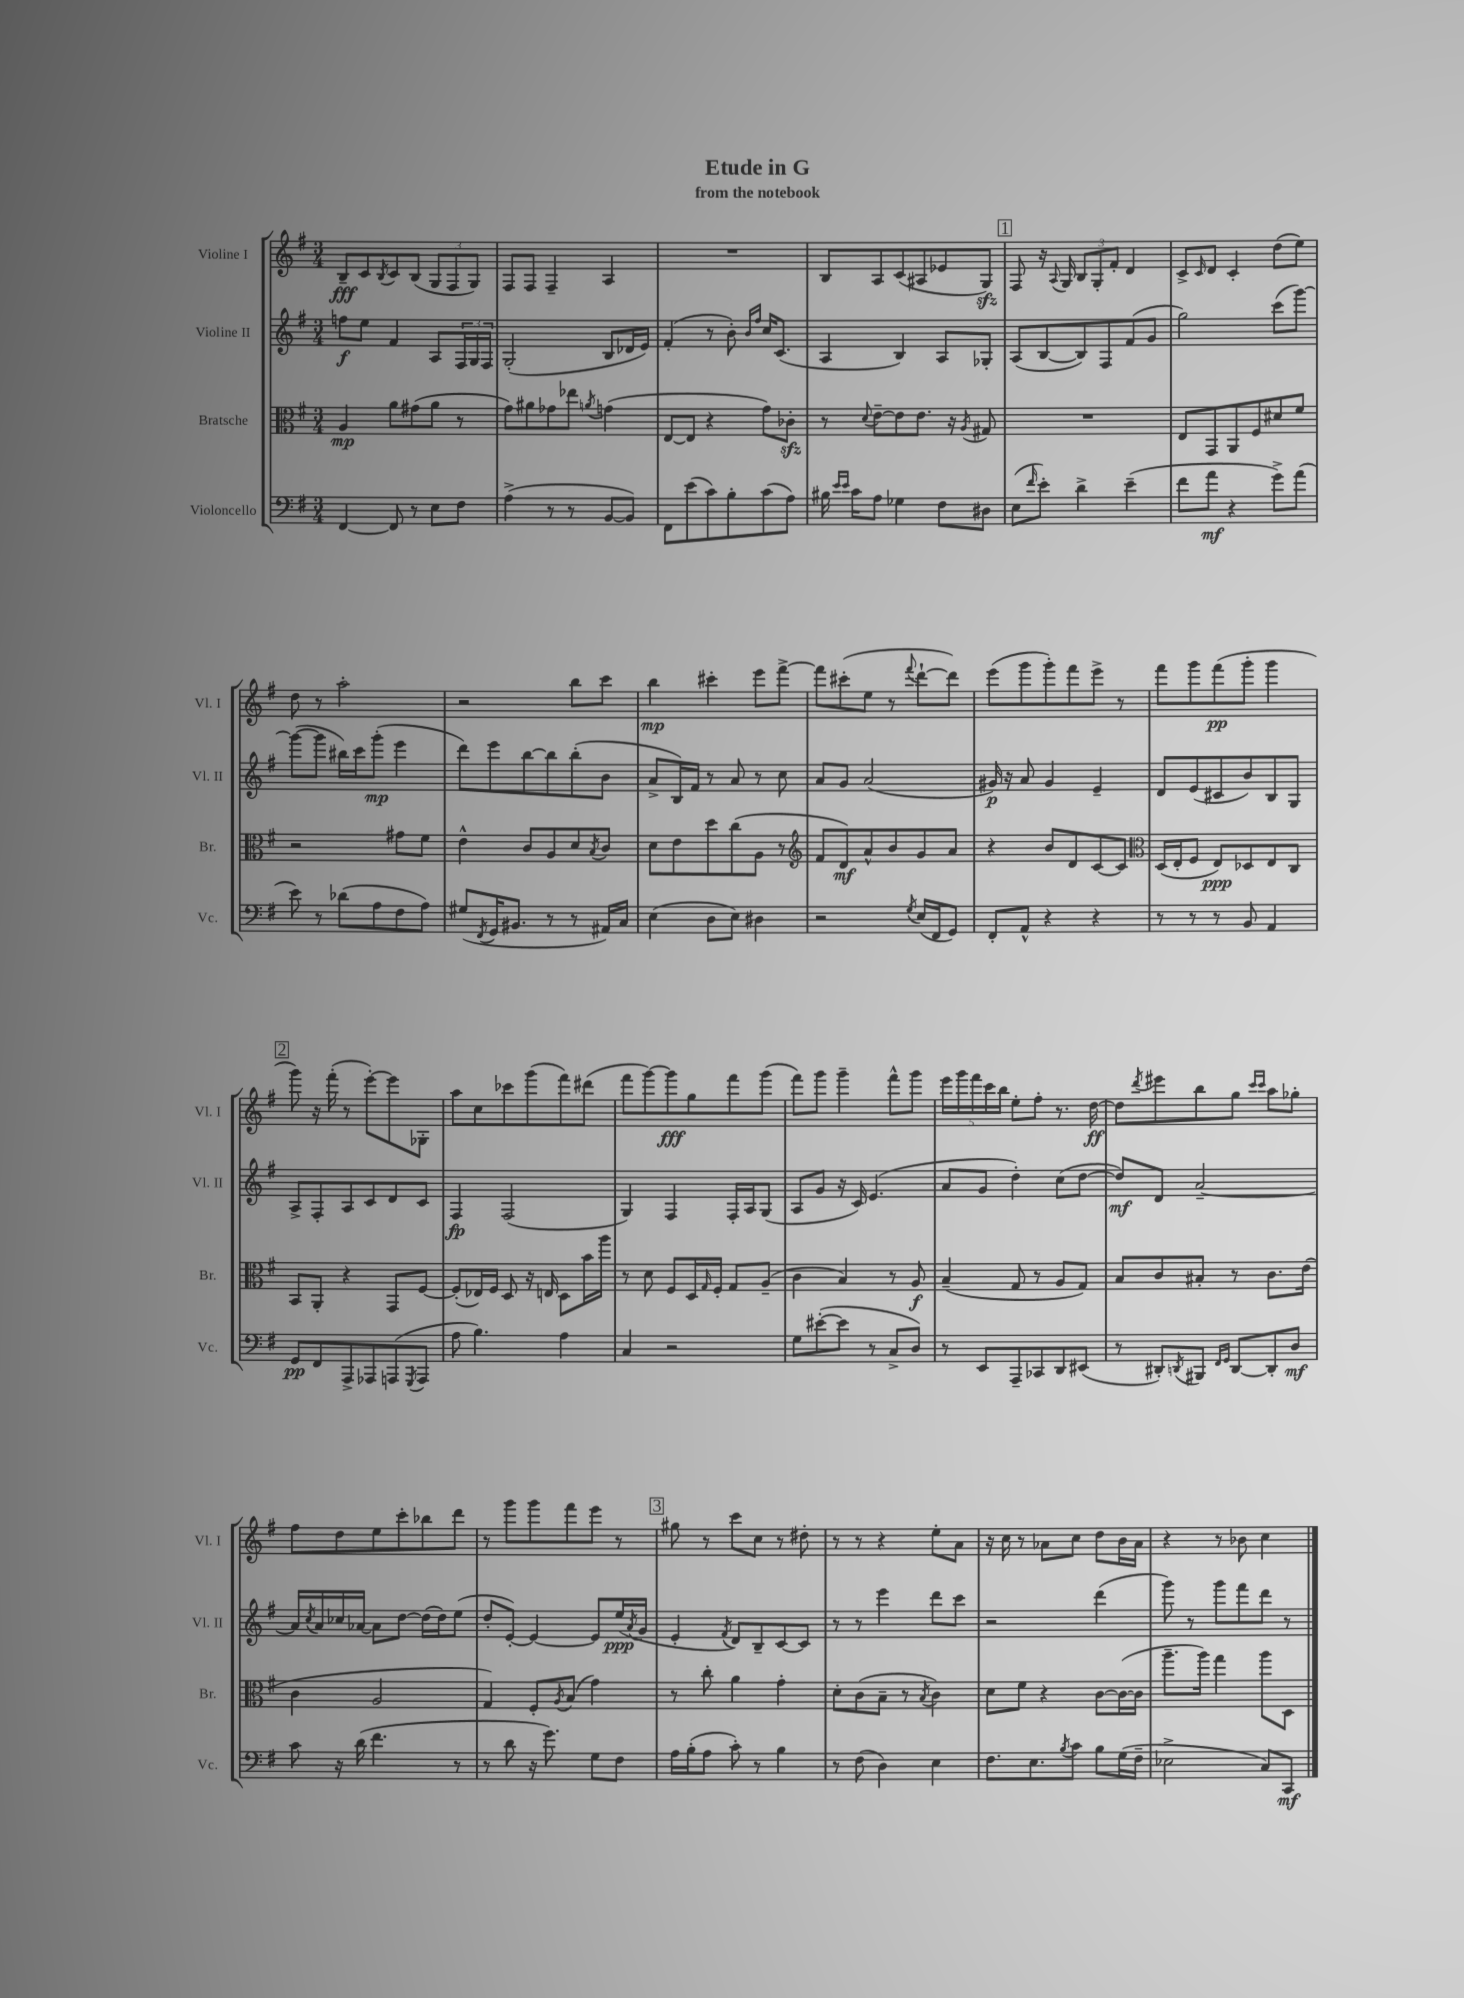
\header { title = "Etude in G" subtitle = "from the notebook" }
<<
\new StaffGroup <<
\new Staff = "s0" \with { instrumentName = "Violine I" shortInstrumentName = "Vl. I" } {
    \clef treble \key g \major \numericTimeSignature \time 3/4
    b8--\fff c'8 \acciaccatura { b8 } c'8 b8( \tuplet 3/2 { g8 fis8 g8) } |
    fis8 fis8 fis4-- a4 |
    R2. |
    b8 a8 c'8( ais8 ees'8 g8\sfz) |
    \mark \markup { \box "1" } fis8 r16 \appoggiatura { a8 } g16 \tuplet 3/2 { b8 g8-. fis'8-. } d'4 |
    c'8-> \grace { c'16 } d'8 c'4-. d''8( e''8) |
    d''8 r8 a''2-. |
    r2 b''8 c'''8 |
    b''4\mp cis'''4-. e'''8 fis'''8~-> |
    fis'''8 cis'''8-.( e''8 r8 \appoggiatura { fis'''8 } d'''8~-! d'''8) |
    e'''8( g'''8 g'''8-.) fis'''8 e'''8-> r8 |
    fis'''8 g'''8 fis'''8\pp( g'''8-. g'''4 |
    \mark \markup { \box "2" } g'''8) r16 fis'''16-.( r8 e'''8~-.) e'''8 ges8-. |
    a''8 c''8 ces'''8 g'''8( fis'''8) dis'''8( |
    fis'''8 g'''8~) g'''8\fff g''8 fis'''8 g'''8( |
    fis'''8) g'''8 g'''4-- fis'''8-^ g'''8 |
    \tuplet 5/4 { e'''16 g'''16 fis'''16 c'''16 b''16 } e''8-. fis''8-. r8. d''16~\ff |
    d''8 \acciaccatura { d'''8 } eis'''8 b''8 g''8 \grace { c'''16 c'''16 } a''8 ges''8-. |
    fis''8 d''8 e''8 c'''8-. bes''8 d'''8 |
    r8 g'''8 g'''8 fis'''8 e'''8 r8 |
    \mark \markup { \box "3" } gis''8 r8 c'''8 c''8 r8 dis''8-. |
    r8 r8 r4 e''8-. a'8 |
    r16 c''16 r8 aes'8 c''8 d''8 b'16 aes'16 |
    r4 r8 bes'8 c''4 \bar "|." |
}
\new Staff = "s1" \with { instrumentName = "Violine II" shortInstrumentName = "Vl. II" } {
    \clef treble \key g \major \numericTimeSignature \time 3/4
    f''8\f e''8 fis'4 a8 \tuplet 3/2 { fis16 g16 fis16 } |
    g2-.( b8 des'16 e'16) |
    fis'4-.( r8 b'8-.) \grace { b'16 fis''16 } c''16 c'8.( |
    a4 b4) a8 ges8-. |
    \mark \markup { \box "1" } a8( b8~ b8) fis8 fis'8( g'8 |
    g''2) c'''8( g'''8~) |
    g'''8~( g'''8 bis''16) c'''16 g'''8-.\mp( e'''4 |
    d'''8) e'''8 b''8~ b''8 b''8-.( b'8 |
    a'8-> b16) fis'16 r8 a'8 r8 c''8 |
    a'8 g'8 a'2( |
    gis'16\p) r16 a'8 gis'4 e'4-- |
    d'8 e'8( cis'8 b'8) b8 g8 |
    \mark \markup { \box "2" } a8-> fis8-. a8 c'8 d'8 c'8 |
    fis4\fp fis2( |
    g4) fis4 fis16-. a16 g8( |
    a8 g'8 r16 c'16) e'4.( |
    a'8 g'8 d''4-.) c''8( d''8~ |
    d''8\mf) d'8 a'2~-- |
    a'16 \acciaccatura { c''8 } a'16 ces''16 aes'16~ aes'8 d''8~ d''16( d''16) e''8( |
    d''8-. e'8~-.) e'4~ e'8 e''16\ppp( \acciaccatura { a'8 } g'16 |
    \mark \markup { \box "3" } e'4-. \acciaccatura { fis'8 } d'8) b8-- c'8~ c'8 |
    r8 r8 e'''4 d'''8 c'''8 |
    r2 d'''4( |
    g'''8) r8 g'''8 fis'''8 d'''8 r8 \bar "|." |
}
\new Staff = "s2" \with { instrumentName = "Bratsche" shortInstrumentName = "Br." } {
    \clef alto \key g \major \numericTimeSignature \time 3/4
    a4\mp a'8 gis'8( a'8 r8 |
    g'8) ais'8 ges'8 ees''8 \acciaccatura { a'8 } g'4( |
    e8~ e8 r4 g'8) ces'8-.\sfz |
    r8 \appoggiatura { d'8 } e'8~-- e'8 e'8. r16 \acciaccatura { a8 } gis8 |
    \mark \markup { \box "1" } R2. |
    e8 g,8 a,8 fis8 dis'8 fis'8 |
    r2 gis'8 fis'8 |
    e'4-^ c'8 a8 d'8 \acciaccatura { b8 } c'8 |
    d'8 e'8 d''8 c''8( a8 r8 |
    \clef treble fis'8 d'8\mf) a'8-^ b'8 g'8 a'8 |
    r4 b'8 d'8 c'8~ c'8 |
    \clef alto d16( e16-. fis8 e8\ppp) des8 e8 c8 |
    \mark \markup { \box "2" } b,8 a,8-. r4 g,8 fis8~ |
    fis8-.( ees16) fis16 d8 r16 e16 d8 b'16 a''16 |
    r8 d'8 fis8 d16 \grace { g16 } fis16-. g8 a8--( |
    c'4 b4) r8 a8\f |
    b4--( g8 r8 a8 g8) |
    b8 c'8 bis8-. r8 c'8. e'16( |
    c'4 a2 |
    g4) fis8-. \acciaccatura { a8 } b8( g'4) |
    \mark \markup { \box "3" } r8 c''8-. a'4 g'4-. |
    d'8-. c'8( b8-- r8 \acciaccatura { b8 } c'4) |
    d'8 fis'8 r4 c'8~ c'16~( c'16 |
    a''8.-- a''16) g''4 a''8 d8 \bar "|." |
}
\new Staff = "s3" \with { instrumentName = "Violoncello" shortInstrumentName = "Vc." } {
    \clef bass \key g \major \numericTimeSignature \time 3/4
    fis,4~ fis,8 r8 e8 fis8 |
    a4->( r8 r8 b,8~ b,8) |
    fis,8 e'8( c'8) b8-. c'8( a8) |
    bis16 \grace { e'16 e'16 } c'16 a8 ges4 fis8 dis8 |
    \mark \markup { \box "1" } e8( \grace { fis'16 } e'8-.) d'4-> e'4--( |
    fis'8 a'8\mf r4 g'8->) a'8( |
    e'8) r8 des'8( a8 fis8 a8) |
    gis8( \acciaccatura { fis,8 } g,16 bis,8. r8 r8 ais,16) c16 |
    e4( d8 e8) dis4 |
    r2 \acciaccatura { g8 } e16( fis,16 g,8) |
    fis,8-. a,8-^ r4 r4 |
    r8 r8 r8 b,8 a,4 |
    \mark \markup { \box "2" } g,8\pp fis,8 a,,8-> aes,,8 a,,8( \acciaccatura { g,,8 } a,,8 |
    a8 b4.) a4 |
    c4 r2 |
    g8 eis'8~-.( eis'8 r8 c8-> d8) |
    r8 e,8 a,,8-- ces,8 d,8 eis,8( |
    r8 dis,8-.) \acciaccatura { d,8 } bis,,8 \grace { fis,16 g,16 } d,8~ d,8-. d8\mf |
    c'8 r16 d'16( fis'4. r8 |
    r8 d'8 r16 g'8.) g8 fis8 |
    \mark \markup { \box "3" } a16 b16-.( a8 c'8-.) r8 b4 |
    r8 fis8( d4) e4 |
    fis8. e8. \acciaccatura { b8 } c'8 b8 g16( fis16-- |
    ees2-> c8) c,8\mf \bar "|." |
}
>>
>>
\layout { \context { \Score \remove "Bar_number_engraver" } }
